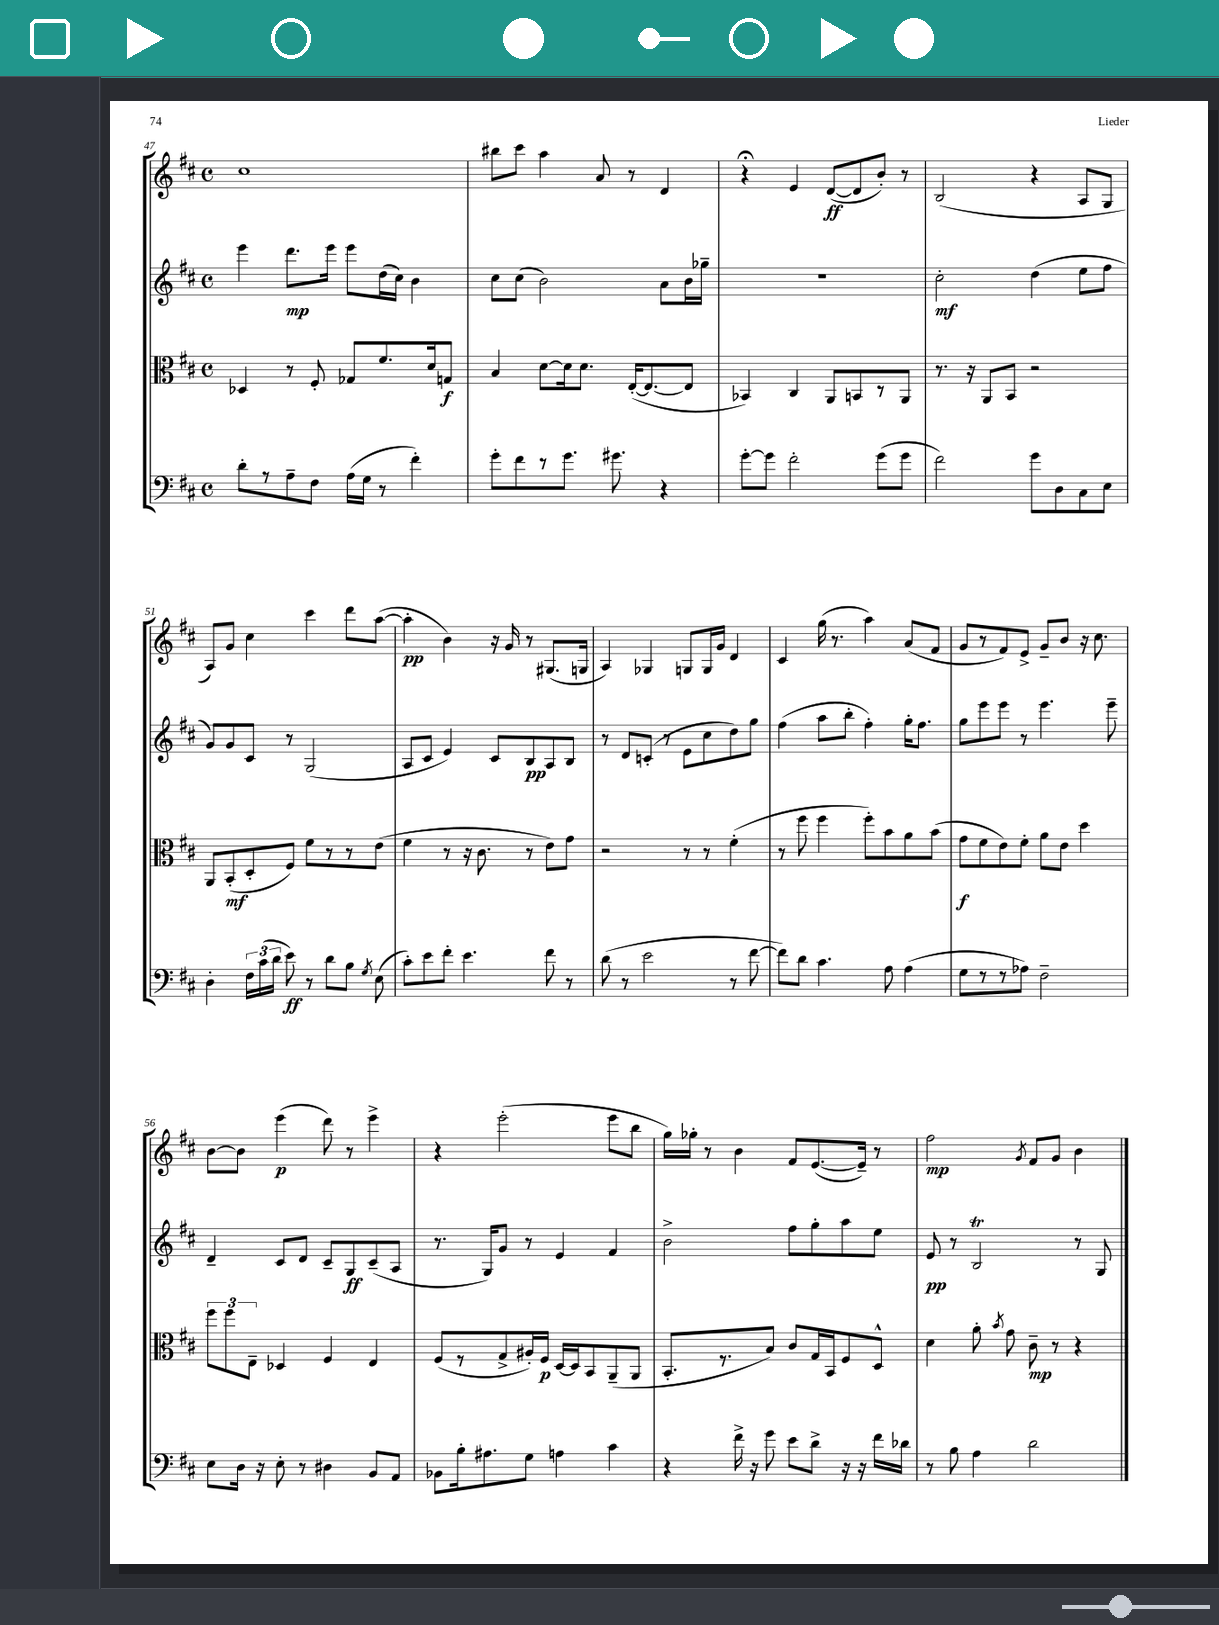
<<
\new StaffGroup <<
\new Staff = "s0" {
    \clef treble \key d \major \defaultTimeSignature \time 4/4
    \autoBeamOff cis''1 |
    bis''8[ cis'''8] a''4 a'8 r8 d'4 |
    r4\fermata e'4 d'8[~\ff( d'8 b'8]-.) r8 |
    b2( r4 a8[ g8] |
    a8[) g'8] cis''4 cis'''4 d'''8[ a''8]~( |
    a''4-.\pp b'4) r16 g'16 r8 gis8.[( g16] |
    a4) ges4 g8[ g16 g'16] d'4 |
    cis'4 g''16( r8. a''4) a'8[( fis'8] |
    g'8[ r8 fis'8) e'8]-> g'8[-- b'8] r16 cis''8. |
    b'8[~ b'8] e'''4\p( d'''8) r8 e'''4-> |
    r4 e'''2-.( e'''8[ b''8] |
    g''16[) ges''16]-. r8 b'4 fis'8[ e'8.~( e'16]--) r8 |
    fis''2\mp \acciaccatura { g'8 } fis'8[ g'8] b'4 \bar "|." |
}
\new Staff = "s1" {
    \clef treble \key d \major \defaultTimeSignature \time 4/4
    \autoBeamOff e'''4 d'''8.[\mp e'''16] e'''8[ d''16( cis''16]) b'4 |
    cis''8[ cis''8]( b'2) a'8[ b'16 ges''16]-- |
    R1 |
    cis''2-.\mf d''4( e''8[ fis''8] |
    g'8[) g'8 cis'8] r8 g2( |
    a8[ cis'8] e'4) cis'8[ b8\pp a8 b8] |
    r8 d'8[ c'8]-.( r8 e'8[ cis''8 d''8) g''8] |
    fis''4( a''8[ b''8]-. fis''4-.) g''16[-. fis''8.] |
    g''8[ e'''8 e'''8] r8 e'''4. e'''8-- |
    d'4-- cis'8[ d'8] cis'8[-- g8\ff cis'8--( a8] |
    r8. g16[) g'8] r8 e'4 fis'4 |
    b'2-> fis''8[ g''8-. a''8 e''8] |
    e'8\pp r8 b2\trill r8 g8 \bar "|." |
}
\new Staff = "s2" {
    \clef alto \key d \major \defaultTimeSignature \time 4/4
    \autoBeamOff des4 r8 fis8-. ges8[ fis'8. d'16 g8]\f |
    b4 d'8[~ d'16 d'8.] e16[~-.( e8.~ e8] |
    bes,4) cis4 a,8[ b,8 r8 a,8] |
    r8. r16 a,8[ b,8] r2 |
    a,8[ b,8-.\mf( d8-. fis8]) fis'8[ r8 r8 e'8]( |
    fis'4 r8 r16 cis'8. r8 e'8[) g'8] |
    r2 r8 r8 fis'4-.( |
    r8 fis''8 fis''4 fis''8[-.) b'8 a'8 b'8]( |
    g'8[\f fis'8 e'8) fis'8]-. a'8[ e'8] d''4 |
    \tuplet 3/2 { fis''8[ fis''8 e8]-- } des4 fis4 e4 |
    fis8[( r8 g8-> ais16-.) fis16]\p d16[~ d16 b,8 a,8--( a,8] |
    b,8.[-. r8. b8]) cis'8[ g16 b,16 fis8 d8]-^ |
    d'4 a'8-. \acciaccatura { b'8 } g'8 cis'8--\mp r8 r4 \bar "|." |
}
\new Staff = "s3" {
    \clef bass \key d \major \defaultTimeSignature \time 4/4
    \autoBeamOff d'8[-. r8 a8-- fis8] a16[( g16] r8 fis'4-.) |
    g'8[-. fis'8 r8 g'8.] gis'8. r4 |
    g'8[~-. g'8] fis'2-. g'8[( g'8] |
    fis'2) g'8[ d8 cis8 e8] |
    d4-. \tuplet 3/2 { fis16[ cis'16( d'16] } e'8\ff) r8 d'8[ b8] \acciaccatura { g8 } e8( |
    cis'8[-.) e'8 fis'8]-. e'4. fis'8 r8 |
    d'8( r8 e'2 r8 fis'8~ |
    fis'8[) d'8] cis'4. a8 a4( |
    g8[ r8 r8 aes8]) fis2-- |
    e8[ d16] r16 e8-. r8 dis4 b,8[ a,8] |
    bes,8[ b16-. ais8. g8] a4 cis'4 |
    r4 fis'16-> r16 g'8 e'8[ d'8]-> r16 r16 fis'16[ des'16] |
    r8 b8 a4 d'2 \bar "|." |
}
>>
>>
\layout { \context { \Score currentBarNumber = #47 } }
